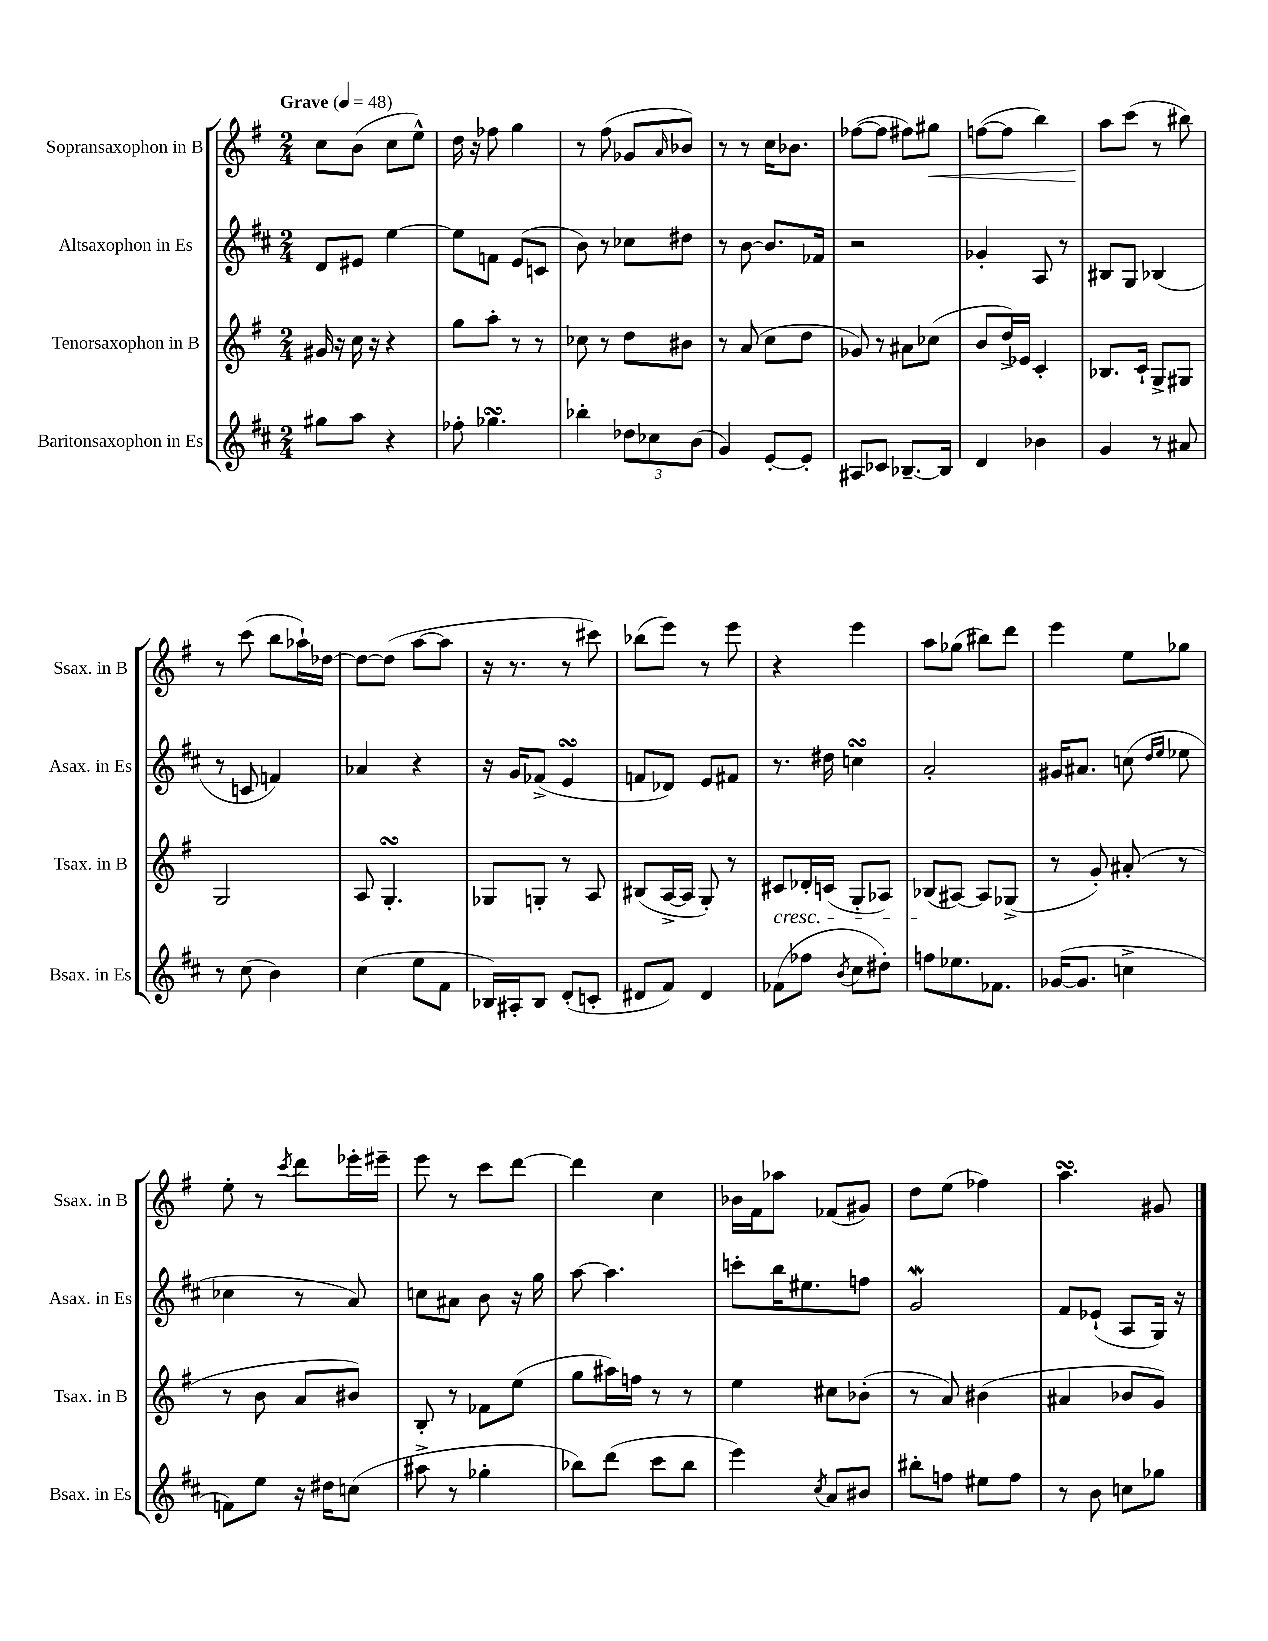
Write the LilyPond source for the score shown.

<<
\new StaffGroup <<
\new Staff = "s0" \with { instrumentName = "Sopransaxophon in B" shortInstrumentName = "Ssax. in B" } {
    \clef treble \key g \major \numericTimeSignature \time 2/4 \tempo "Grave" 4 = 48
    c''8 b'8( c''8 e''8-^) |
    d''16 r16 fes''8 g''4 |
    r8 fis''8( ges'8 \grace { a'16 } bes'8) |
    r8 r8 c''16 bes'8. |
    fes''8~( fes''8 fis''8) gis''8\< |
    f''8~( f''8 b''4) |
    a''8\! c'''8( r8 bis''8) |
    r8 c'''8( b''8 aes''16-!) des''16~ |
    des''8~ des''8( a''8~ a''8 |
    r16 r8. r8 cis'''8) |
    bes''8( e'''8) r8 e'''8 |
    r4 e'''4 |
    a''8 ges''8( bis''8) d'''8 |
    e'''4 e''8 ges''8 |
    e''8-. r8 \acciaccatura { c'''8 } d'''8 ees'''16-. eis'''16-- |
    e'''8 r8 c'''8 d'''8~ |
    d'''4 c''4 |
    bes'16 fis'16 aes''8 fes'8( gis'8) |
    d''8 e''8( fes''4) |
    a''4.\turn gis'8 \bar "|." |
}
\new Staff = "s1" \with { instrumentName = "Altsaxophon in Es" shortInstrumentName = "Asax. in Es" } {
    \clef treble \key d \major \numericTimeSignature \time 2/4
    d'8 eis'8 e''4~ |
    e''8 f'8 e'8( c'8 |
    b'8) r8 ces''8 dis''8 |
    r8 b'8~ b'8. fes'16 |
    r2 |
    ges'4-. a8 r8 |
    bis8 g8 bes4( |
    r8 c'8 f'4) |
    aes'4 r4 |
    r16 g'16 fes'8->( e'4\turn |
    f'8 des'8) e'8 fis'8 |
    r8. dis''16 c''4\turn |
    a'2-. |
    gis'16 ais'8. c''8( \grace { d''16 e''16 } ees''8 |
    ces''4 r8 a'8) |
    c''8 ais'8 b'8 r16 g''16 |
    a''8~ a''4. |
    c'''8-. b''16 eis''8. f''8 |
    g'2\mordent |
    fis'8 ees'8-!( a8 g16) r16 \bar "|." |
}
\new Staff = "s2" \with { instrumentName = "Tenorsaxophon in B" shortInstrumentName = "Tsax. in B" } {
    \clef treble \key g \major \numericTimeSignature \time 2/4
    gis'16 r16 c''16 r16 r4 |
    g''8 a''8-. r8 r8 |
    ces''8 r8 d''8 bis'8 |
    r8 a'8( c''8 d''8 |
    ges'8) r8 ais'8 ces''8( |
    b'8 d''16->) ees'16 c'4-. |
    bes8. c'16-! g8-> gis8 |
    g2 |
    a8 g4.-.\turn |
    ges8 g8-. r8 a8 |
    bis8( a16~-> a16 g8-.) r8 |
    cis'8\cresc des'16-. c'16( g8-. aes8) |
    bes8\!( ais8~) ais8 ges8->( |
    r8 g'8-.) ais'8-.( r8 |
    r8 b'8 a'8 bis'8) |
    b8-. r8 fes'8 e''8( |
    g''8 ais''16) f''16 r8 r8 |
    e''4 cis''8 bes'8-.( |
    r8 a'8) bis'4( |
    ais'4 bes'8 g'8) \bar "|." |
}
\new Staff = "s3" \with { instrumentName = "Baritonsaxophon in Es" shortInstrumentName = "Bsax. in Es" } {
    \clef treble \key d \major \numericTimeSignature \time 2/4
    gis''8 a''8 r4 |
    fes''8-. ges''4.\turn |
    bes''4-. \tuplet 3/2 { des''8 ces''8 b'8( } |
    g'4) e'8~-. e'8-. |
    ais8 ces'8 bes8.~-- bes16 |
    d'4 bes'4 |
    g'4 r8 ais'8 |
    r8 cis''8( b'4) |
    cis''4( e''8 fis'8 |
    bes16) ais16-. bes8 d'8-.( c'8-. |
    dis'8 fis'8) dis'4 |
    fes'8( fes''8 \acciaccatura { b'8 } cis''8 dis''8-.) |
    f''8 ees''8. fes'8. |
    ges'16~( ges'8. c''4-> |
    f'8) e''8 r16 dis''16 c''8( |
    ais''8-> r8 ges''4-. |
    bes''8) d'''8( cis'''8 bes''8 |
    e'''4) \acciaccatura { cis''8 } a'8 bis'8 |
    bis''8-. f''8 eis''8 f''8 |
    r8 b'8 c''8 ges''8 \bar "|." |
}
>>
>>
\layout { \context { \Score \remove "Bar_number_engraver" } }
